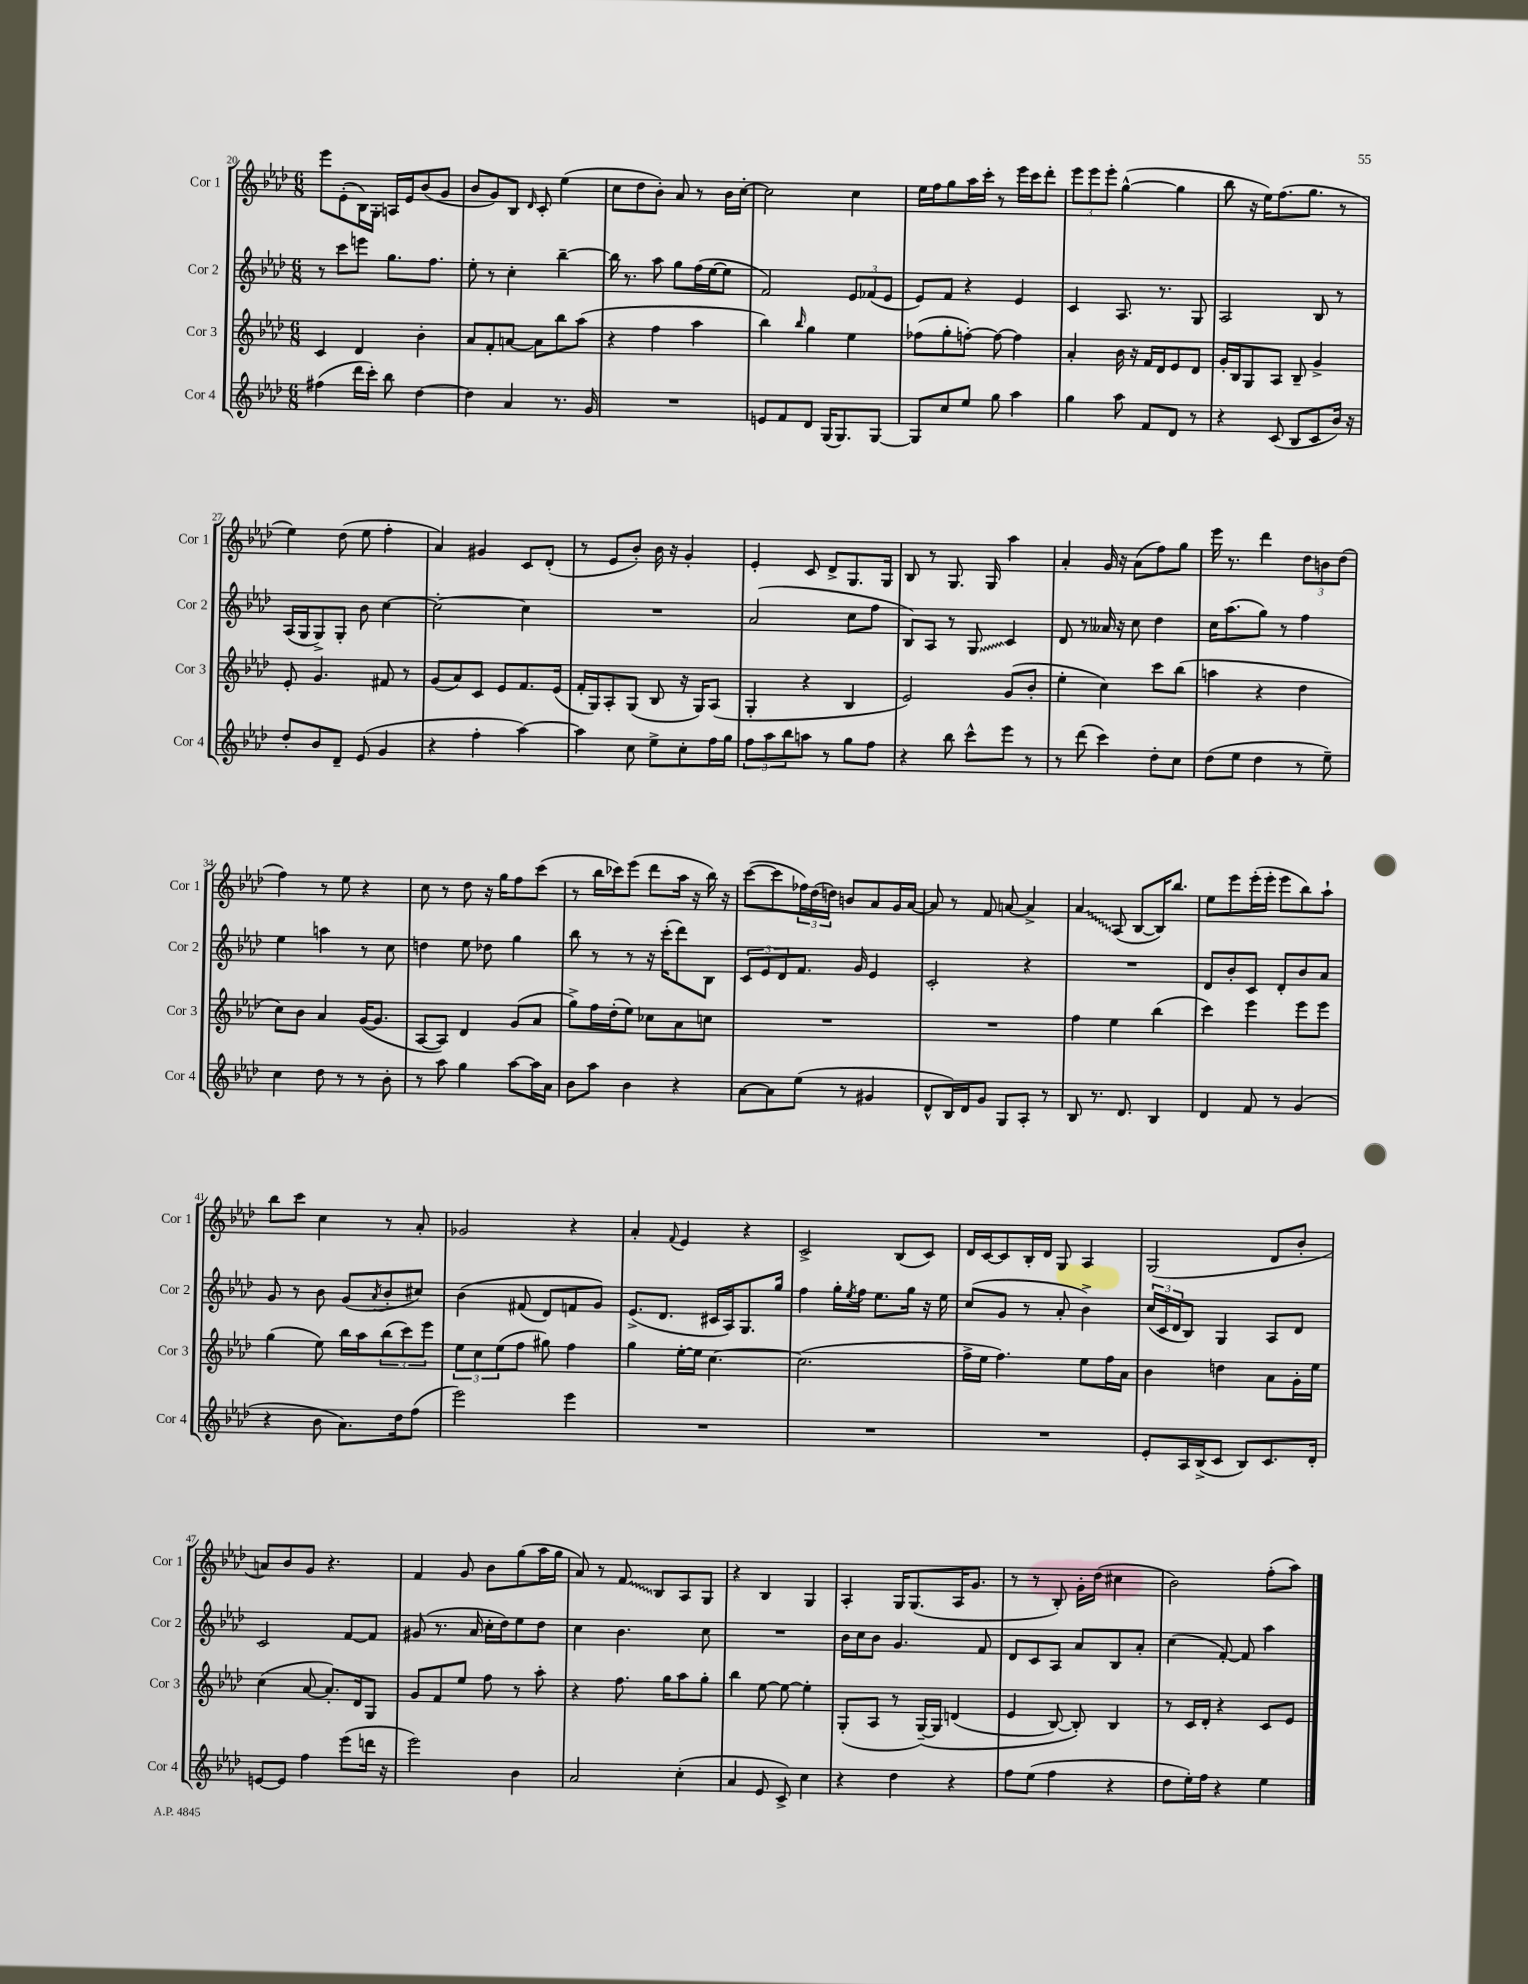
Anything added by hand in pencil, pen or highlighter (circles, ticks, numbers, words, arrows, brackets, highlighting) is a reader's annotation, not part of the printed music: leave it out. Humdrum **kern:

**kern	**kern	**kern	**kern
*staff4	*staff3	*staff2	*staff1
*clefG2	*clefG2	*clefG2	*clefG2
*k[b-e-a-d-]	*k[b-e-a-d-]	*k[b-e-a-d-]	*k[b-e-a-d-]
*M6/8	*M6/8	*M6/8	*M6/8
(4ff#	4c	8r	8eee-
.	.	8ccc	(8e-'
16ddd-	4d-	8eee	16B-)
16ccc')	.	.	16G'
8bb-	.	8.gg	16A
.	.	.	16e-
[4dd-	4b-'	.	(8b-
.	.	8.ff	.
.	.	.	8g
=	=	=	=
4dd-]	8a-	8ee-'	8b-
.	8f'	8r	8g)
4a-	[8a	4cc'	8B-
.	.	.	16qqd-
.	8a]	.	8c'
8.r	8bb-	[4bb-~	(4ee-
.	(8aa-	.	.
16g	.	.	.
=	=	=	=
2.r	4r	16bb-]	8cc
.	.	8.r	.
.	.	.	8dd-
.	4ff	8aa-	8b-')
.	.	8gg	8a-
.	4aa-	(16ff	8r
.	.	[16ee-	.
.	.	8ee-]	16b-
.	.	.	[16cc'
=	=	=	=
8e	4bb-)	2f)	2cc]
8f	.	.	.
.	16qqbb-	.	.
8d-	4gg	.	.
(16G	.	.	.
8.G)	.	.	.
.	4ee-	12e-	4cc
.	.	(12f-	.
[8G	.	.	.
.	.	12e-	.
=	=	=	=
8G]	(8ff-	8e-)	16ee-
.	.	.	16ff
8cc	8gg'	8f	8gg
8ee-	[8ff')	4r	16aa-
.	.	.	16ccc'
8gg	8ff_	.	8r
4aa-	4ff]	4e-	16eee-
.	.	.	16ccc
.	.	.	8ddd-'
=	=	=	=
4gg	4a-'	4c	12eee-
.	.	.	12eee-
.	.	.	12eee-'
8aa-	16b-	8.A-	([4gg^^
.	16r	.	.
8f	16f	.	.
.	16d-	8.r	.
8d-	8e-	.	4gg]
8r	8d-	8G	.
=	=	=	=
4r	16g'	2A-	8bb-
.	16B-	.	.
.	8G	.	16r
.	.	.	16ee-)
(8c	8A-	.	(8.ff
8B-	8B-~	.	.
.	.	.	8.gg
8c	4g^	8B-	.
16b-)	.	8r	8r
16r	.	.	.
=	=	=	=
8dd-'	8e-'	(16A-	4ee-)
.	.	16G	.
8b-	4.g	8G^)	.
8d-~	.	8G'	(8dd-
(8e-	.	8b-	8ee-
4g	8f#	[4cc	4ff'
.	8r	.	.
=	=	=	=
4r	(8g	2cc'_	4a-)
.	8a-)	.	.
4ff'	8c	.	4g#
.	8e-	.	.
[4aa-)	8.f	4cc]	8c
.	.	.	(8d-'
.	(16e-	.	.
=	=	=	=
4aa-]	16f'	2.r	8r
.	16G)	.	.
.	8A-'	.	8e-
8cc	(8G	.	8b-')
8ee-^	8B-	.	16b-
.	.	.	16r
8cc'	16r	.	4g'
.	16G)	.	.
16ff	(8A-	.	.
16gg	.	.	.
=	=	=	=
12ff	4G'	(2a-	4e-'
12aa-	.	.	.
12bb-	.	.	.
8aa	4r	.	8c
8r	.	.	8d-^
8gg	4B-	8cc	8.G
8ff	.	8ff	.
.	.	.	16G
=	=	=	=
4r	2e-)	8B-)	8B-
.	.	8A-	8r
8bb-	.	8r	8.G
8ccc^^	.	8G	.
.	.	.	16G
8eee-	(8g	4c	4aa-
8r	8b-'	.	.
=	=	=	=
8r	4ee-'	8d-	4a-'
(8ddd-	.	8r	.
4ccc)	4cc)	16a--	16g
.	.	16r	16r
.	.	8cc	(8a-
8dd-'	8ccc	4dd-	8ff)
8cc	(8bb-	.	8gg
=	=	=	=
(8dd-	4aa	16cc	16eee-
.	.	(8.aa-	8.r
8ee-	.	.	.
4dd-	4r	8gg)	4ddd-
.	.	8r	.
8r	4dd-	4ff	12dd-
.	.	.	12b
8ee-~)	.	.	.
.	.	.	(12dd-
=	=	=	=
4cc	8cc)	4ee-	4ff)
.	8b-	.	.
8dd-	4a-	4aa	8r
8r	.	.	8ee-
8r	([16g	8r	4r
.	8.g]	.	.
8b-'	.	8cc	.
=	=	=	=
8r	[8A-	4dd	8cc
8aa-	8A-])	.	8r
4gg	4d-	8ee-	8dd-
.	.	8dd-	16r
.	.	.	16gg
[8aa-	(8g	4gg	8ff
16aa-]	8a-	.	(8ccc
16a-	.	.	.
=	=	=	=
8b-	8gg^)	8bb-	8r
8aa-	16ff	8r	16bb-
.	(16dd-'	.	16ccc-)
4b-	8ee-)	8r	(8eee-
.	8cc-	16r	8ddd-
.	.	(16ccc'	.
4r	8a-	8ddd-)	16aa-
.	.	.	16r
.	8cc	8B-	16bb-)
.	.	.	16r
=	=	=	=
[8a-	2.r	12c	([8ccc
.	.	12e-	.
8a-]	.	.	8ccc]
.	.	12d-	.
(8ee-	.	8.f	24ff-)
.	.	.	(24dd-
.	.	.	24dd)
8r	.	.	8b
.	.	16g	.
4g#	.	4e-	8a-
.	.	.	16g
.	.	.	[16a-
=	=	=	=
8d-^^	2.r	2c'	8a-]
16B-)	.	.	8r
16d-	.	.	.
8g	.	.	8f
8G	.	.	[8a
8A-'	.	4r	4a^]
8r	.	.	.
=	=	=	=
8B-	4ff	2.r	4a-
8.r	.	.	.
.	4ee-	.	(8A-
8.d-	.	.	.
.	.	.	[8B-
4B-	(4bb-	.	16B-])
.	.	.	8.bb-
=	=	=	=
4d-	4ccc)	8d-	8ee-
.	.	8b-'	8eee-
8f	4eee-	8c	(16eee-'
.	.	.	16eee-'
8r	.	8d-'	8eee-
(4g	8eee-	8b-	8bb-)
.	8eee-	8a-	8aa-`
=	=	=	=
4r	(4gg	8g	8bb-
.	.	8r	8ccc
8b-	8ee-)	8b-	4cc
8.a-)	16bb-	(8g	.
.	16aa-	.	.
.	.	8qa-	.
.	(12bb-	8b-'	8r
16dd-	.	.	.
.	12ccc)	.	.
(8ff	.	8cc#)	8a-'
.	12eee-	.	.
=	=	=	=
2eee-)	12ee-	&(4b-	2g-
.	12cc	.	.
.	(12ee-	.	.
.	8ff	(8f#	.
.	8gg#)	8d-)	.
4eee-	4ff	8f	4r
.	.	8g&)	.
=	=	=	=
2.r	4gg	(8.e-^	4a-'
.	.	8.d-	.
.	.	.	8qqf
.	[16ee-'	.	4e-
.	16ee-]	.	.
.	[4.cc	16c#	.
.	.	16A-)	.
.	.	8.G	4r
.	.	16gg	.
=	=	=	=
2.r	(2.cc]	4ff	2c^
.	.	16gg'	.
.	.	8qee-	.
.	.	16ff	.
.	.	8.ee-	.
.	.	.	(8B-
.	.	16gg	.
.	.	16r	8c)
.	.	16ee-	.
=	=	=	=
2.r	16ff^	(8cc	16d-
.	16ee-	.	[16c
.	4.ff)	8g	8c]
.	.	8r	16B-'
.	.	.	16d-
.	.	8a-'	8G
.	8ee-	4b-^)	4A-
.	16ff	.	.
.	16a-	.	.
=	=	=	=
8e-'	4b-	(24cc	(2G
.	.	24c	.
.	.	24d-	.
16A-	.	8B-)	.
(16B-^	.	.	.
8c	4dd	4G	.
8B-)	.	.	.
8.c	8a-	8A-	8d-
.	16g'	8d-	8b-'
16d-'	16ee-	.	.
=	=	=	=
[8e	(4cc	2c	8a)
8e]	.	.	8b-
4ff	[8a-	.	8g
.	8.a-'])	.	4.r
(8eee-	.	[8f	.
.	16d-	.	.
16ddd	8G	8f]	.
16r	.	.	.
=	=	=	=
2eee-)	8g	(8g#	4f
.	8f	8.r	.
.	8ee-	.	8g
.	.	16a-	.
.	8ff	16cc'	8b-
.	.	16dd-)	.
4b-	8r	8ee-	(8gg
.	8aa-'	8dd-	16aa-
.	.	.	16gg
=	=	=	=
2a-	4r	4cc	8a-)
.	.	.	8r
.	8.ff	4.b-	8f
.	.	.	8B-
.	16gg	.	.
(4cc'	8aa-	.	8A-
.	8gg'	8cc	8G
=	=	=	=
4a-	4bb-	2.r	4r
8e-	[8ee-	.	4B-
8c^)	8ee-_	.	.
4cc	4ee-']	.	4G
=	=	=	=
4r	(8G'	16b-	4A-'
.	.	16cc	.
.	8A-	8b-	.
4dd-	8r	4.g	16G
.	.	.	(8.G
.	&([16G~)	.	.
.	16G]	.	.
4r	(4d	.	16A-
.	.	.	8.g
.	.	8f	.
=	=	=	=
8ff	4e-	8d-	8r
(8ee-	.	8c	8r
4ff	[8B-)	8A-	8B-')
.	8B-']&)	8a-	16g'
.	.	.	(16dd-
4r	4B-	8B-	4cc#
.	.	8a-'	.
=	=	=	=
8dd-	8r	(4cc	2b-)
16ee-')	16c	.	.
16ff	16d-'	.	.
4r	4r	[8f')	.
.	.	8f]	.
4ee-	8c	4aa-	(8ff'
.	8e-	.	8aa-)
==	==	==	==
*-	*-	*-	*-
